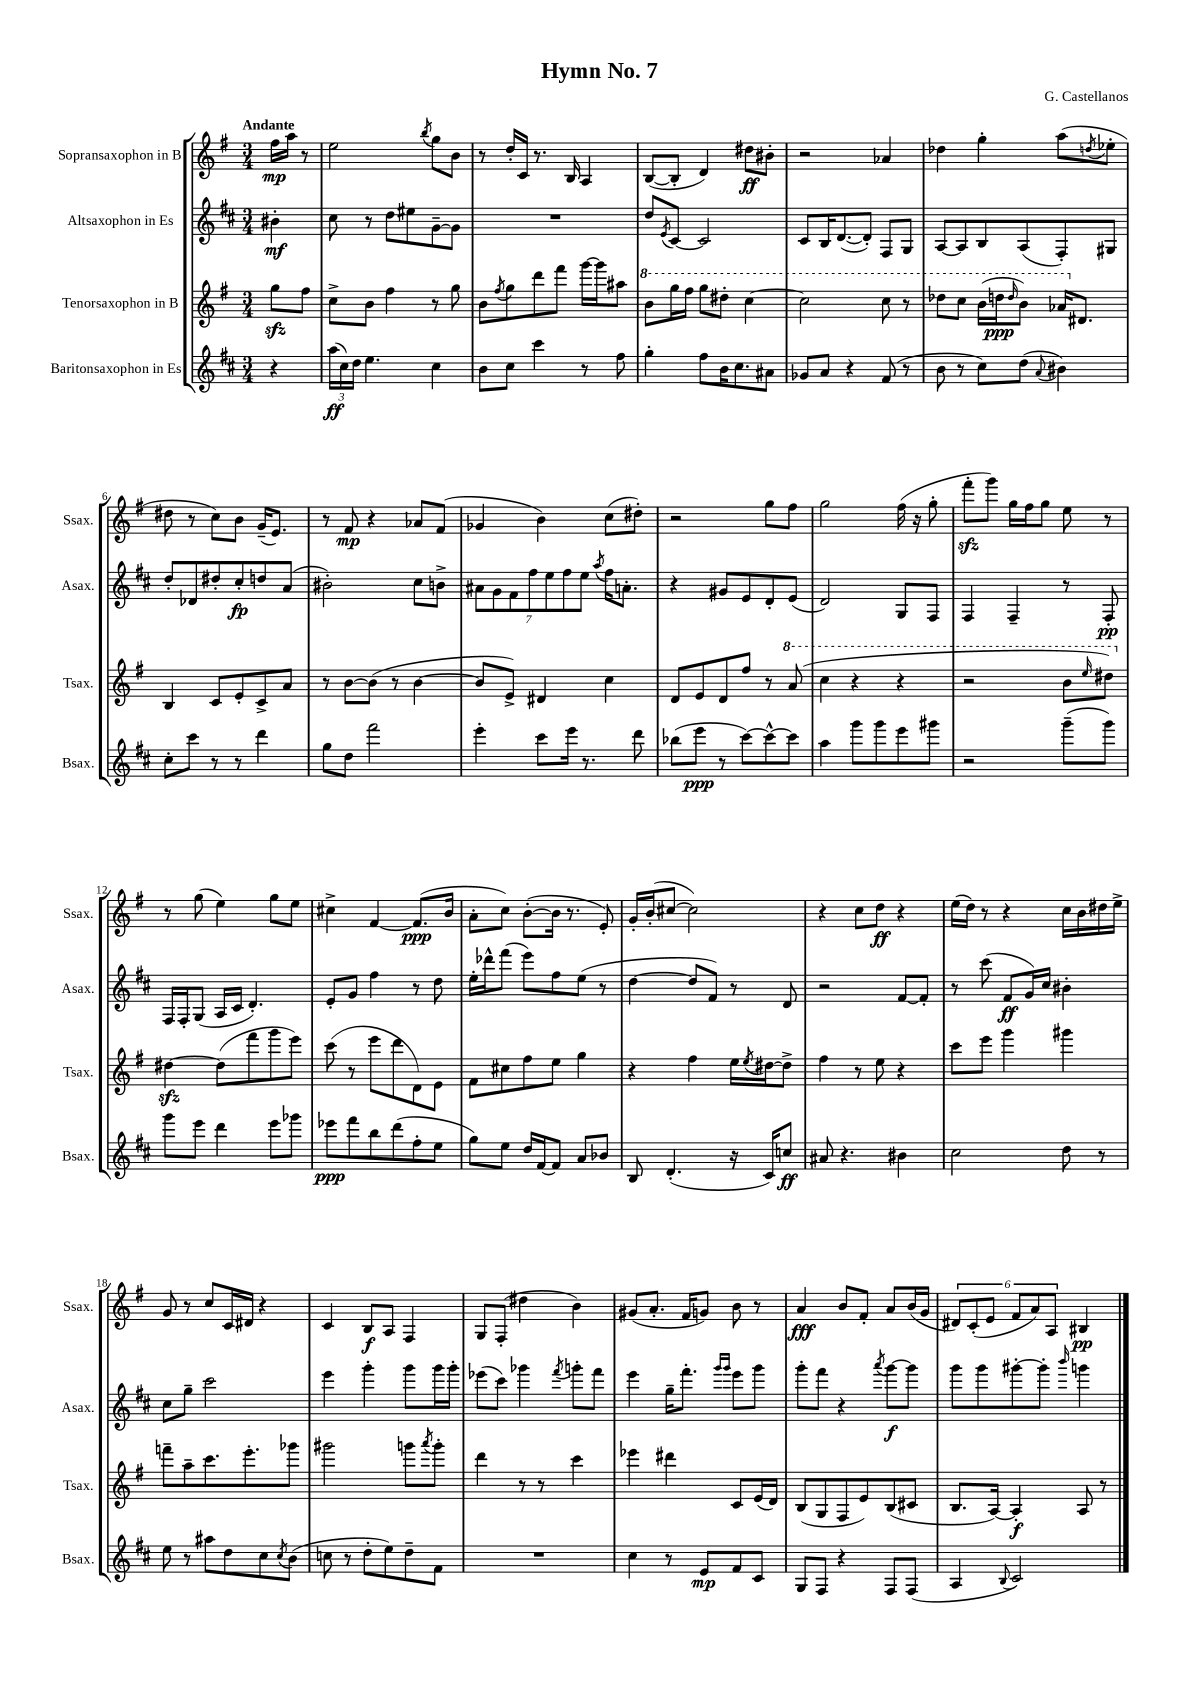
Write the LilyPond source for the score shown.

\header { title = "Hymn No. 7" composer = "G. Castellanos" }
<<
\new StaffGroup <<
\new Staff = "s0" \with { instrumentName = "Sopransaxophon in B" shortInstrumentName = "Ssax." } {
    \clef treble \key g \major \numericTimeSignature \time 3/4 \partial 4 \tempo "Andante"
    fis''16\mp a''16 r8 |
    e''2 \acciaccatura { b''8 } g''8 b'8 |
    r8 d''16-. c'16 r8. b16 a4 |
    b8~( b8-. d'4) dis''8\ff bis'8-. |
    r2 aes'4 |
    des''4 g''4-. a''8( \acciaccatura { d''8 } ees''8-. |
    dis''8 r8 c''8) b'8 g'16--( e'8.) |
    r8 fis'8\mp r4 aes'8 fis'8( |
    ges'4 b'4) c''8( dis''8-.) |
    r2 g''8 fis''8 |
    g''2 fis''16( r16 g''8-. |
    fis'''8-.\sfz g'''8) g''16 fis''16 g''8 e''8 r8 |
    r8 g''8( e''4) g''8 e''8 |
    cis''4-> fis'4~ fis'8.\ppp( b'16 |
    a'8-. c''8) b'8~-.( b'16 r8. e'8-.) |
    g'16-. b'16-.( cis''8~ cis''2) |
    r4 c''8 d''8\ff r4 |
    e''16( d''16) r8 r4 c''16 b'16 dis''16 e''16-> |
    g'8 r8 c''8 c'16 dis'16 r4 |
    c'4 b8\f a8 fis4 |
    g8 fis8-.( dis''4 b'4) |
    gis'8( a'8.-. fis'16 g'8) b'8 r8 |
    a'4\fff b'8 fis'8-. a'8 b'16( g'16 |
    \tuplet 6/4 { dis'8) c'8-.( e'8 fis'8 a'8) a8 } bis4\pp \bar "|." |
}
\new Staff = "s1" \with { instrumentName = "Altsaxophon in Es" shortInstrumentName = "Asax." } {
    \clef treble \key d \major \numericTimeSignature \time 3/4 \partial 4
    bis'4-.\mf |
    cis''8 r8 d''8 eis''8 g'8~-- g'8 |
    R2. |
    d''8 \acciaccatura { e'8 } cis'8~ cis'2 |
    cis'8 b16 d'8.~( d'8-.) fis8 g8 |
    a8~ a8 b8 a8( fis8-.) gis8 |
    d''8-. des'8 dis''8-. cis''8-.\fp d''8 a'8( |
    bis'2-.) cis''8 b'8-> |
    \tuplet 7/4 { ais'8 g'8 fis'8 fis''8 e''8 fis''8 e''8 } \acciaccatura { a''8 } fis''16 a'8.-. |
    r4 gis'8 e'8 d'8-. e'8( |
    d'2) g8 fis8 |
    fis4 fis4-- r8 fis8-.\pp |
    fis16 fis16-. g8( a16 cis'16 d'4.-.) |
    e'8-. g'8 fis''4 r8 d''8 |
    e''16-. des'''16-^ fis'''8( e'''8) fis''8 e''8( r8 |
    d''4~ d''8 fis'8) r8 d'8 |
    r2 fis'8~ fis'8-. |
    r8 cis'''8( fis'8\ff g'16) cis''16 bis'4-. |
    cis''8 g''8-- cis'''2 |
    e'''4 g'''4-. g'''8 g'''16 g'''16-. |
    ees'''8( cis'''8) ges'''4 \acciaccatura { fis'''8 } g'''8-. fis'''8 |
    e'''4 g''16-- fis'''8.-. \grace { g'''16 g'''16 } e'''8 g'''8 |
    g'''8-. fis'''8 r4 \acciaccatura { a'''8 } g'''8~\f g'''8 |
    g'''8 g'''8 gis'''8~-. gis'''8-. \grace { b'''16 } g'''4 \bar "|." |
}
\new Staff = "s2" \with { instrumentName = "Tenorsaxophon in B" shortInstrumentName = "Tsax." } {
    \clef treble \key g \major \numericTimeSignature \time 3/4 \partial 4
    g''8\sfz fis''8 |
    c''8-> b'8 fis''4 r8 g''8 |
    b'8 \acciaccatura { fis''8 } g''8 d'''8 fis'''8 g'''16~ g'''16 ais''8 |
    \ottava #1 b''8 g'''16 fis'''16 g'''8 dis'''8-. c'''4~ |
    c'''2 c'''8 r8 |
    des'''8 c'''8 b''16( d'''16\ppp \grace { d'''16 } b''8) aes''16 \ottava #0 dis'8. |
    b4 c'8 e'8-. c'8-> a'8 |
    r8 b'8~ b'8( r8 b'4~ |
    b'8 e'8->) dis'4 c''4 |
    d'8 e'8 d'8 fis''8 r8 \ottava #1 a''8( |
    c'''4 r4 r4 |
    r2 b''8 \grace { e'''16 } dis'''8) \ottava #0 |
    dis''4~\sfz dis''8( fis'''8 g'''8 e'''8) |
    c'''8( r8 e'''8 d'''8 d'8) e'8 |
    fis'8 cis''8 fis''8 e''8 g''4 |
    r4 fis''4 e''16 \acciaccatura { e''8 } dis''16~ dis''8-> |
    fis''4 r8 e''8 r4 |
    c'''8 e'''8 g'''4 gis'''4 |
    f'''8-- a''8-- c'''8. e'''8.-. ges'''8 |
    gis'''2 g'''8 \acciaccatura { a'''8 } g'''8-. |
    d'''4 r8 r8 c'''4 |
    ees'''4 dis'''4 c'8 e'16( d'16) |
    b8( g8 fis8 e'8) b8( cis'8 |
    b8. a16~) a4-.\f a8 r8 \bar "|." |
}
\new Staff = "s3" \with { instrumentName = "Baritonsaxophon in Es" shortInstrumentName = "Bsax." } {
    \clef treble \key d \major \numericTimeSignature \time 3/4 \partial 4
    r4 |
    \tuplet 3/2 { a''16\ff( cis''16) d''16 } e''4. cis''4 |
    b'8 cis''8 cis'''4 r8 fis''8 |
    g''4-. fis''8 b'16 cis''8. ais'8 |
    ges'8 a'8 r4 fis'8( r8 |
    b'8 r8 cis''8) d''8( \appoggiatura { a'8 } bis'4) |
    cis''8-. cis'''8 r8 r8 d'''4 |
    g''8 d''8 fis'''2 |
    e'''4-. cis'''8 e'''16 r8. d'''8 |
    bes''8( e'''8\ppp r8 cis'''8~) cis'''8~-^ cis'''8 |
    a''4 g'''8 g'''8 e'''8 gis'''8 |
    r2 g'''8--( g'''8) |
    g'''8 e'''8 d'''4 e'''8 ges'''8 |
    ees'''8\ppp fis'''8 b''8 d'''8( fis''8-. e''8 |
    g''8) e''8 d''16 fis'16~ fis'8 a'8 bes'8 |
    b8 d'4.-.( r16 cis'16) c''8\ff |
    ais'8 r4. bis'4 |
    cis''2 d''8 r8 |
    e''8 r8 ais''8 d''8 cis''8 \acciaccatura { cis''8 } b'8( |
    c''8 r8 d''8-. e''8) d''8-- fis'8 |
    R2. |
    cis''4 r8 e'8\mp fis'8 cis'8 |
    g8 fis8 r4 fis8 fis8( |
    a4 \appoggiatura { b8 } cis'2) \bar "|." |
}
>>
>>
